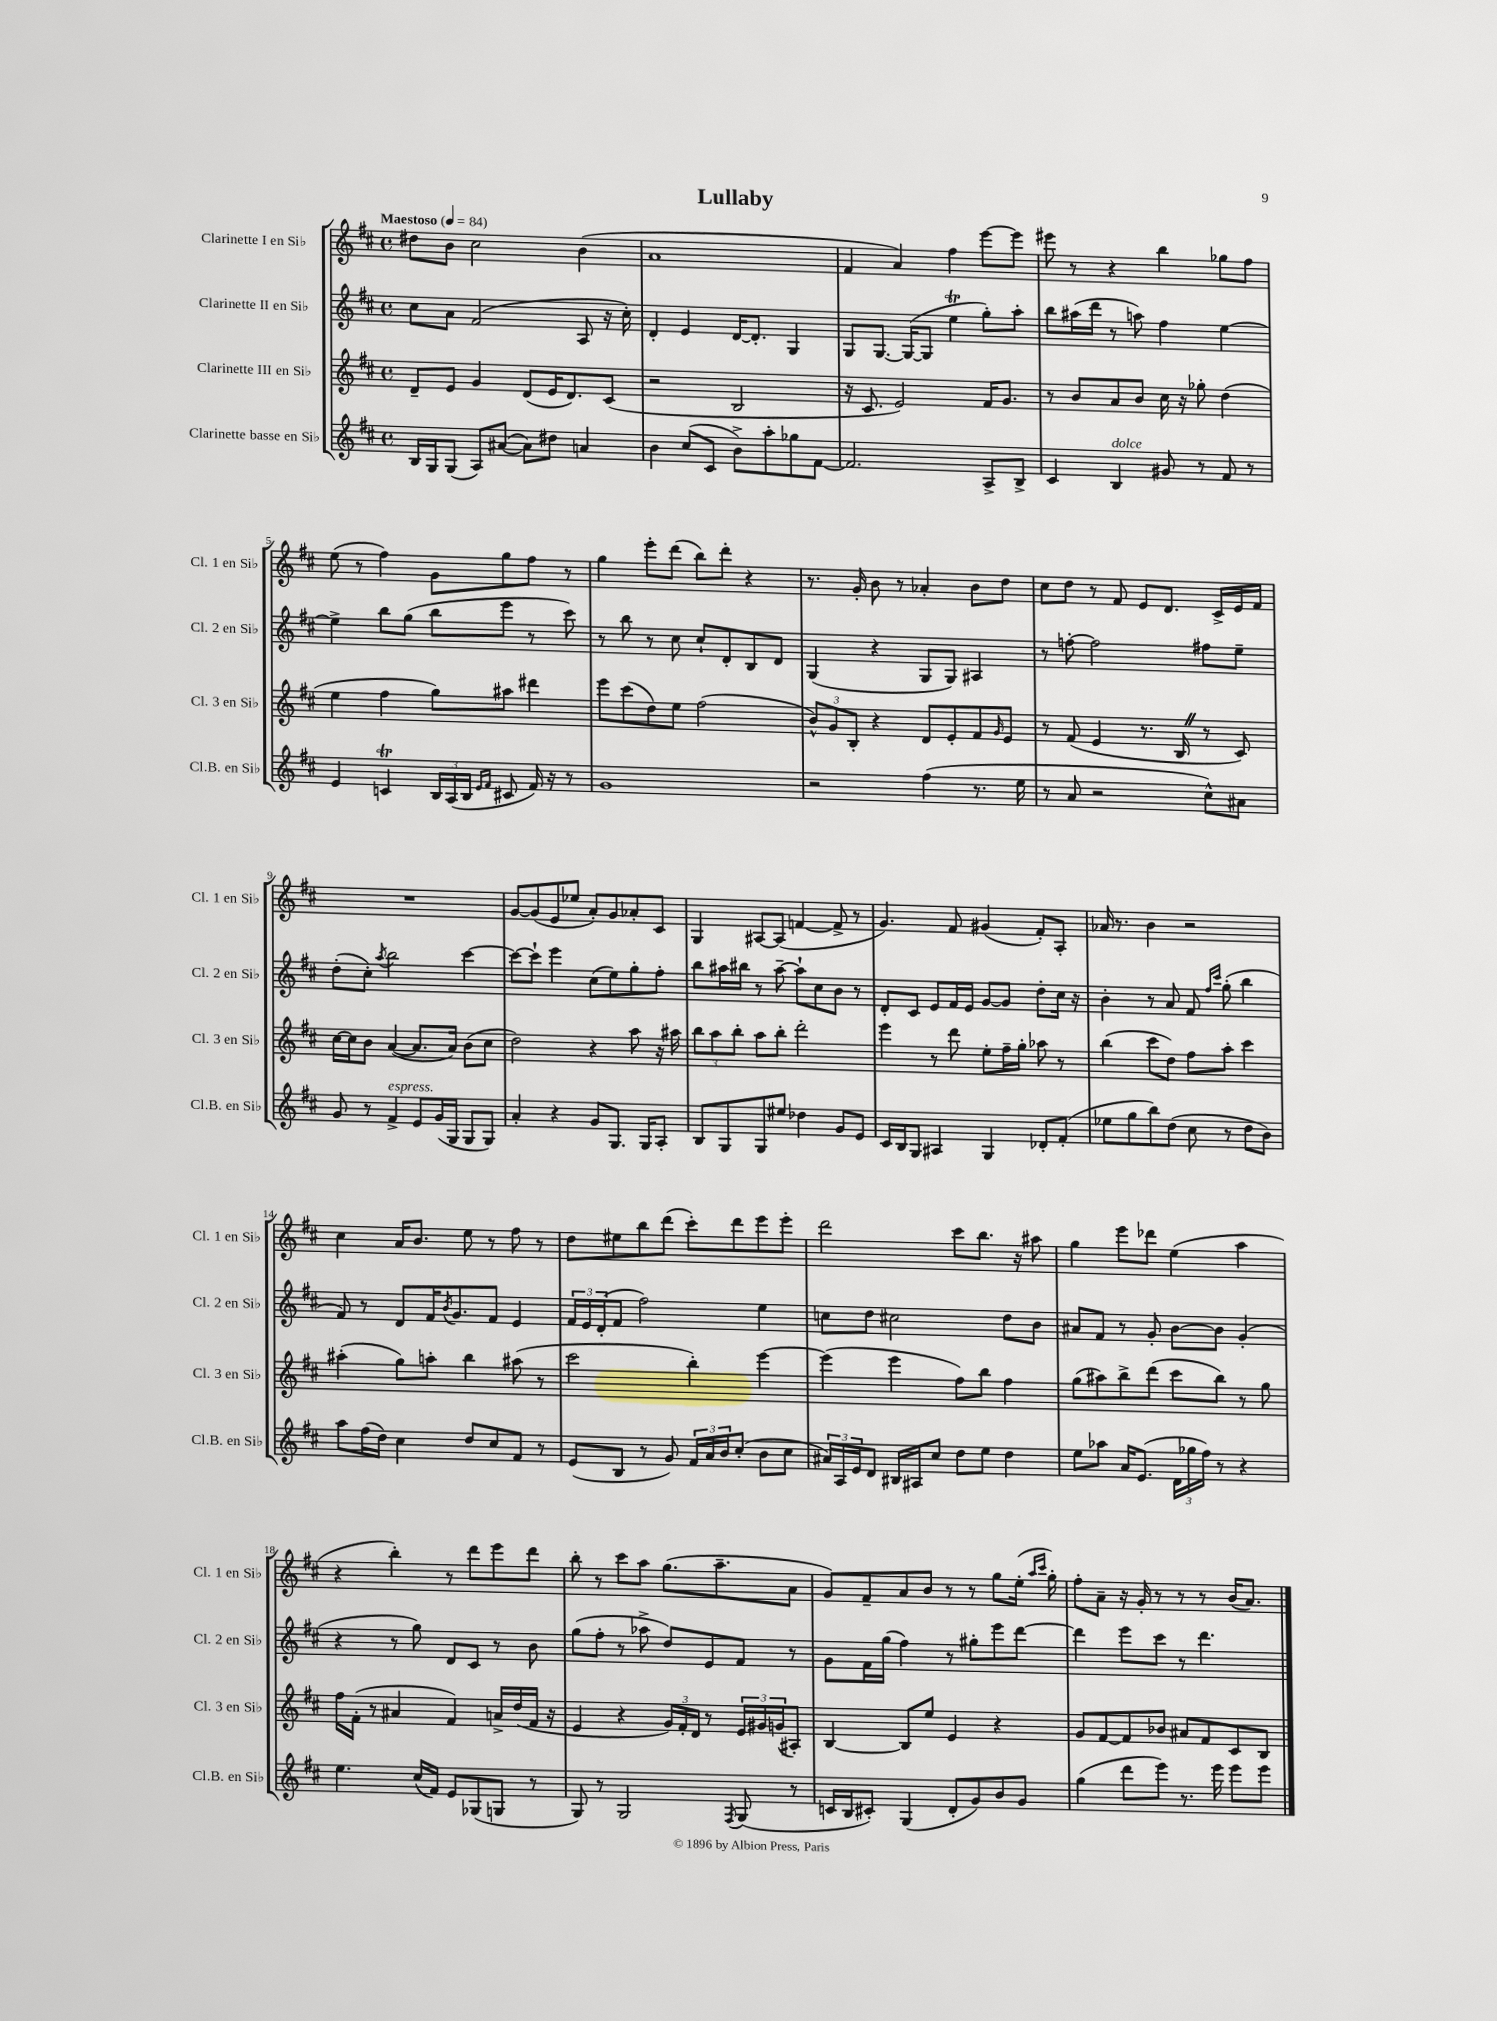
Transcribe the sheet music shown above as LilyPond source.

\header { title = "Lullaby" }
<<
\new StaffGroup <<
\new Staff = "s0" \with { instrumentName = "Clarinette I en Sib" shortInstrumentName = "Cl. 1 en Sib" } {
    \clef treble \key d \major \defaultTimeSignature \time 4/4 \tempo "Maestoso" 4 = 84
    dis''8 b'8 cis''2 b'4( |
    a'1 |
    fis'4 a'4) fis''4 e'''8~ e'''8 |
    eis'''8 r8 r4 b''4 ges''8 fis''8 |
    e''8( r8 fis''4) g'8 g''8 fis''8 r8 |
    g''4 e'''8-. d'''8( b''8) d'''8-. r4 |
    r8. g'16-. b'8 r8 aes'4-. b'8 d''8 |
    cis''8 d''8 r8 fis'8 e'8 d'8. cis'16-> e'16 fis'16 |
    R1 |
    g'8~ g'8( e'8 ees''8 a'8-.) g'8 aes'8-. cis'8 |
    g4 ais8~ ais8( f'4~ f'8-> r8 |
    g'4.) fis'8 gis'4( fis'8-.) a8-. |
    aes'16 r8. b'4 r2 |
    cis''4 a'16 b'8. e''8 r8 fis''8 r8 |
    d''8 eis''8 b''8 d'''8( cis'''8-.) d'''8 e'''8 e'''8-. |
    d'''2 cis'''8 b''8. r16 ais''8 |
    g''4 e'''8 des'''8 e''4( a''4 |
    r4 b''4-.) r8 d'''8 e'''8 d'''8 |
    b''8-. r8 cis'''8 a''8 g''8.( a''8.-- a'8 |
    g'8) fis'8-- a'8 b'8 r8 r8 g''8 e''16-.( \grace { a''16 cis'''16 } g''16-.) |
    fis''8-. a'8-- r16 g'16-. r8 r8 r8 b'16( a'8.) \bar "|." |
}
\new Staff = "s1" \with { instrumentName = "Clarinette II en Sib" shortInstrumentName = "Cl. 2 en Sib" } {
    \clef treble \key d \major \defaultTimeSignature \time 4/4
    cis''8 a'8 fis'2( a8 r16 cis''16-.) |
    d'4-. e'4 d'16~ d'8.-. g4 |
    g8 g8.~ g16~( g8 e''4\trill g''8-.) a''8-. |
    b''8 ais''16( d'''16 r8 a''8) fis''4 e''4~ |
    e''4-> b''8 g''8( b''8 e'''8 r8 cis'''8) |
    r8 b''8 r8 cis''8 cis''8-! d'8-. b8 d'8 |
    g4( r4 g8 g8) ais4 |
    r8 f''8~-. f''2 fis''8 e''8-- |
    d''8-.( cis''8-.) \acciaccatura { a''8 } b''2 cis'''4~ |
    cis'''8~ cis'''8-! e'''4 cis''8( e''8) g''8-. fis''8-. |
    b''8 ais''16 bis''16 r8 ais''8~-- ais''8-! cis''8 b'8 r8 |
    d'8-. cis'8 e'8 fis'16 e'16 g'8~ g'8 d''8-. cis''16 r16 |
    b'4-. r8 a'8 fis'8 \grace { fis''16 cis'''16 } g''8-.( b''4 |
    fis'8) r8 d'8 fis'16 \acciaccatura { b'8 } g'8. fis'8 e'4 |
    \tuplet 3/2 { fis'16 e'16 d'16-.( } fis'8 fis''2) e''4 |
    c''8 d''8 cis''2 d''8 b'8 |
    ais'8 fis'8 r8 g'8-. b'8~ b'8 g'4-.( |
    r4 r8 g''8) d'8 cis'8 r8 b'8 |
    g''8( fis''8-. r8 aes''8-> d''8) e'8 fis'8 r8 |
    g'8 fis'16 g''16( fis''4) r8 gis''8-. e'''8 d'''8~ |
    d'''4 e'''8 cis'''8 r8 d'''4. \bar "|." |
}
\new Staff = "s2" \with { instrumentName = "Clarinette III en Sib" shortInstrumentName = "Cl. 3 en Sib" } {
    \clef treble \key d \major \defaultTimeSignature \time 4/4
    d'8-- e'8 g'4 d'8( e'16 d'8.) cis'8( |
    r2 b2 |
    r16 cis'8. e'2) fis'16 g'8. |
    r8 b'8 a'8 b'8 cis''16 r16 ges''8-. d''4( |
    e''4 fis''4 g''8) ais''8 dis'''4 |
    e'''8 cis'''8( d''8) e''8 fis''2( |
    \tuplet 3/2 { b'8-^) g'8 b8-. } r4 d'8 e'8-. fis'8 \grace { g'16 } e'8 |
    r8 fis'8( e'4 r8. b16 \once \override BreathingSign.text = \markup { \musicglyph "scripts.caesura.straight" } \breathe r8 cis'8) |
    cis''16~ cis''16 b'8 a'4~( a'8. a'16) b'8( cis''8 |
    d''2) r4 a''8 r16 ais''16 |
    \tuplet 3/2 { b''8 a''8 b''8-. } a''8 b''8-. d'''2-. |
    e'''4 r8 d'''8 e''8-. fis''16-- g''16-. aes''8 r8 |
    b''4( cis'''8 d''8) fis''8 a''8-. cis'''4 |
    ais''4-.( g''8) a''8-. b''4 ais''8( r8 |
    cis'''2 b''4-.) e'''4~ |
    e'''4( e'''4 fis''8) b''8 fis''4 |
    g''8( ais''8) b''8-> d'''8( cis'''8 b''8) r8 g''8 |
    fis''16 fis'16-.( r8 ais'4 fis'4) a'16-> d''16( fis'16 r16 |
    e'4 r4 \tuplet 3/2 { g'16) fis'16-. d'16 } r8 \tuplet 3/2 { e'16 gis'16 g'16( } ais8-.) |
    b4~ b8 e''8 e'4 r4 |
    g'8 fis'8~ fis'8 bes'8 ais'8 fis'8 cis'8 b8 \bar "|." |
}
\new Staff = "s3" \with { instrumentName = "Clarinette basse en Sib" shortInstrumentName = "Cl.B. en Sib" } {
    \clef treble \key d \major \defaultTimeSignature \time 4/4
    b16 g16 g8( a8) ais'8~( ais'8) dis''8 a'4 |
    b'4 cis''8( cis'8 b'8->) a''8-. ges''8 fis'8~ |
    fis'2. a8-> b8-> |
    cis'4 b4^\markup { \italic "dolce" } gis'8 r8 fis'8 r8 |
    e'4 c'4\trill \tuplet 3/2 { b16 a16( b16 } \grace { e'16 fis'16 } cis'8 fis'16) r16 r8 |
    g'1 |
    r2 fis''4( r8. e''16 |
    r8 a'8 r2 cis''8-^) ais'8 |
    g'8 r8 fis'4->^\markup { \italic "espress." } e'8 g'16( g16 g8 g8) |
    a'4-. r4 g'8 g8. g16 a8-. |
    b8 g8 g8 eis''8 des''4 g'8 e'8 |
    cis'16 b16 g8 ais4 g4 des'8-. fis'8-.( |
    ees''8 g''8 b''8) d''8( cis''8 r8 d''8 b'8) |
    a''8 fis''16( d''16) cis''4 d''8 cis''8 fis'8 r8 |
    e'8( b8 r8 g'8) \tuplet 3/2 { fis'16 a'16 b'16 } cis''8-.( b'8 cis''8 |
    \tuplet 3/2 { ais'16) a16 e'16 } d'8 bis16 ais16 cis''8 d''8 e''8 d''4 |
    e''8 aes''8 a'16 e'8.( \tuplet 3/2 { d'16 ges''16 fis''16) } r8 r4 |
    e''4. cis''16( fis'16) e'8 ges8( g8 r8 |
    g8) r8 g2 \acciaccatura { fis8 } g8( r8 |
    c'16 b16 cis'8-.) g4( d'8-. g'8) b'8 g'8 |
    g''4( d'''8 e'''8) r8. e'''16 e'''8 e'''8 \bar "|." |
}
>>
>>
